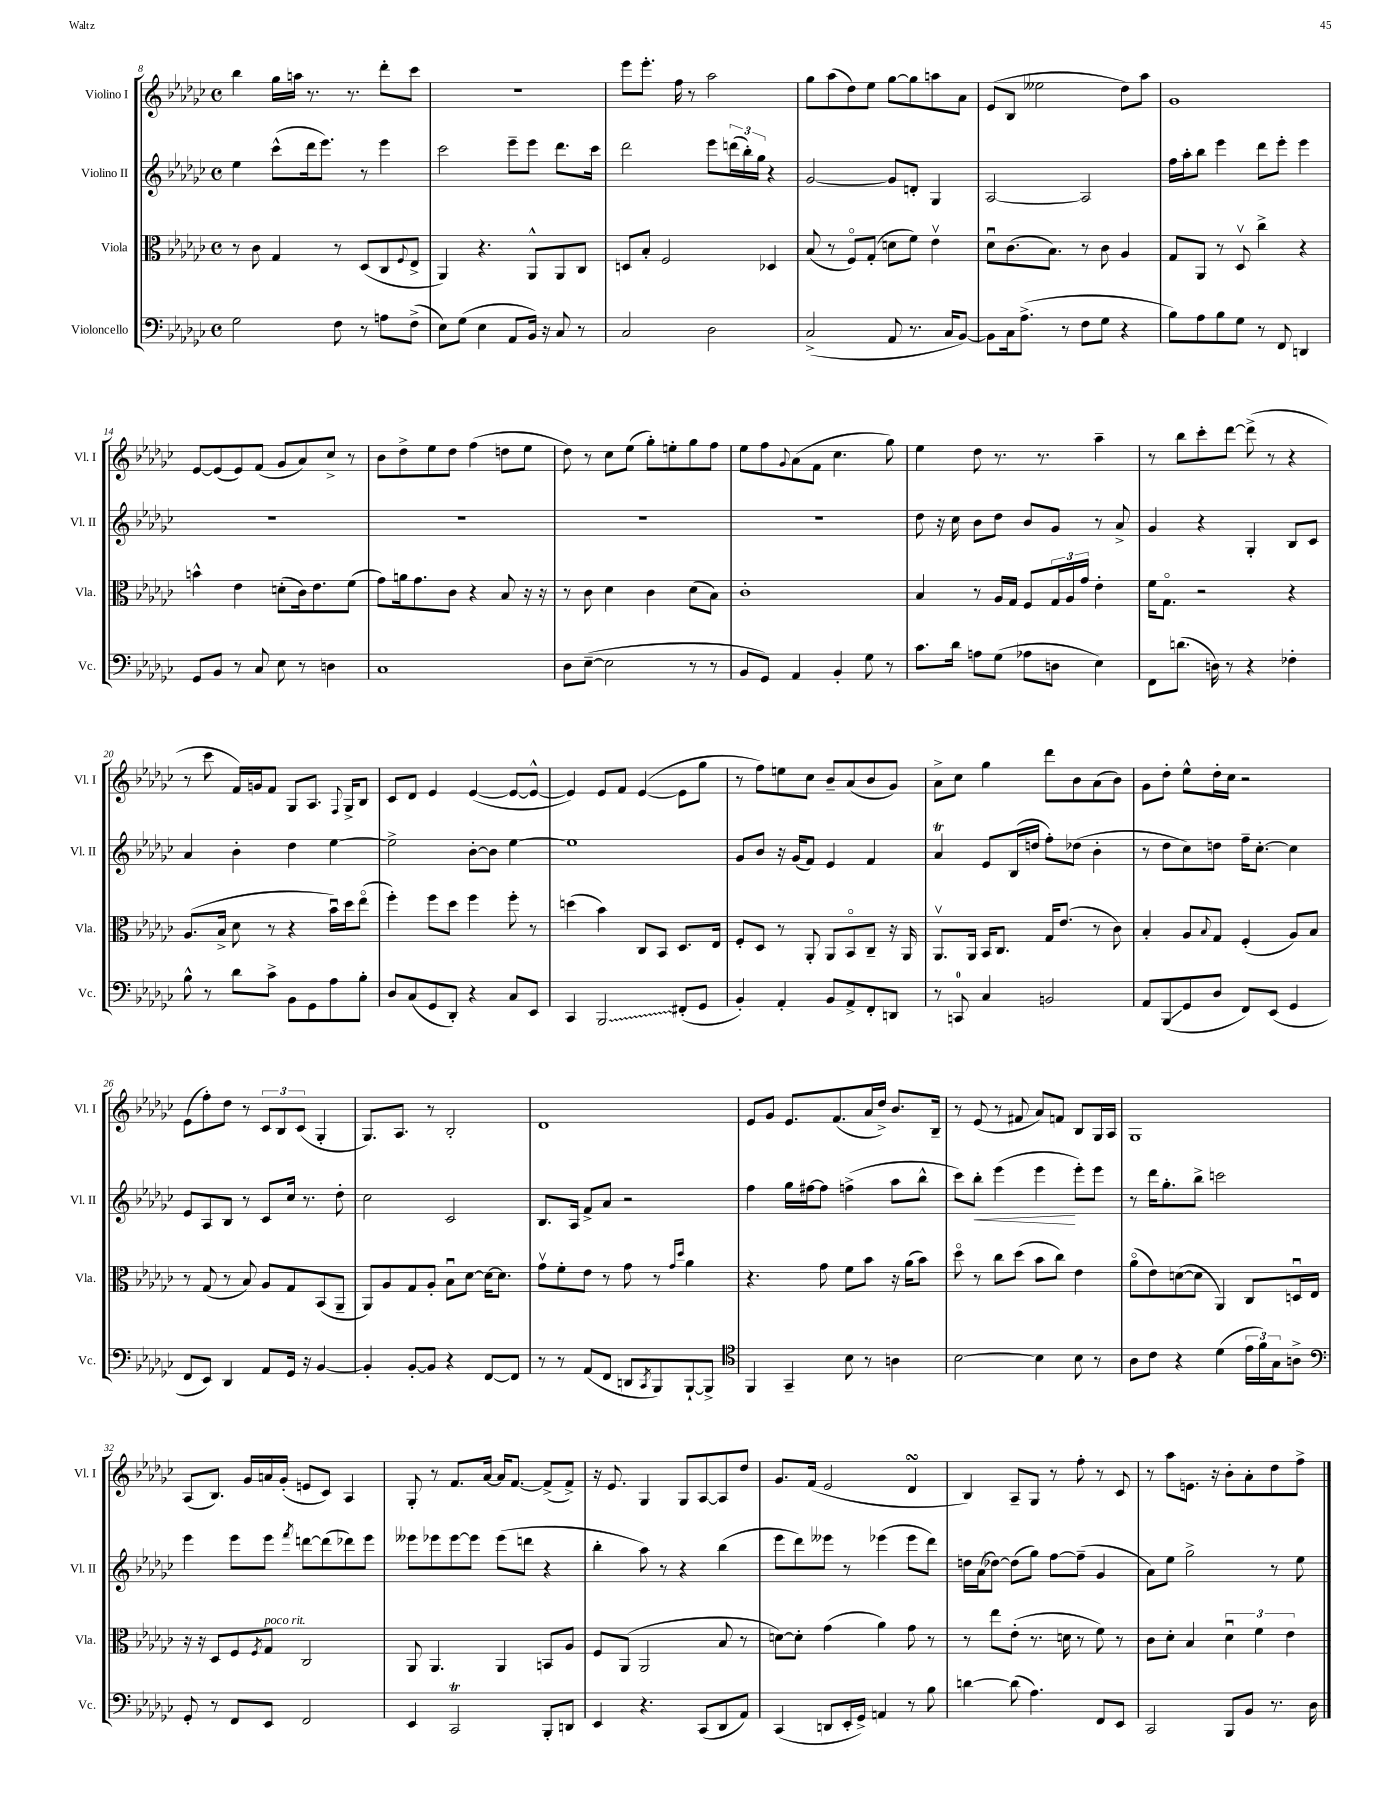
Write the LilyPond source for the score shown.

<<
\new StaffGroup <<
\new Staff = "s0" \with { instrumentName = "Violino I" shortInstrumentName = "Vl. I" } {
    \clef treble \key ges \major \defaultTimeSignature \time 4/4
    bes''4 ges''16 a''16 r8. r8. des'''8-. ces'''8 |
    R1 |
    ees'''8 ees'''8.-. f''16 r8 aes''2 |
    ges''8 aes''8( des''8) ees''8 ges''8~ ges''8 a''8 aes'8 |
    ees'8( bes8 eeses''2 des''8) aes''8 |
    ges'1 |
    ees'8~ ees'8( ees'8) f'8( ges'8 aes'8) ces''8-> r8 |
    bes'8 des''8-> ees''8 des''8 f''4( d''8 ees''8 |
    des''8) r8 ces''8 ees''8( ges''8-.) e''8-. ges''8 f''8 |
    ees''8 f''8 \appoggiatura { ges'8 } aes'8( f'8 ces''4. ges''8) |
    ees''4 des''8 r8. r8. aes''4-- |
    r8 bes''8 ces'''8-. des'''8~ des'''8->( r8 r4 |
    r8 ces'''8 f'16) g'16 f'8 ges8 aes8. \appoggiatura { f8 } ges16-> bes8 |
    ces'8 des'8 ees'4 ees'4~( ees'8~ ees'8~-^ |
    ees'4) ees'8 f'8 ees'4~( ees'8 ges''8 |
    r8 f''8) e''8 ces''8 bes'8-- aes'8( bes'8 ges'8) |
    aes'8-> ces''8 ges''4 des'''8 bes'8 aes'8( bes'8) |
    ges'8 des''8-. ees''8-^ des''16-. ces''16 r2 |
    ees'8( f''8-.) des''8 r8 \tuplet 3/2 { ces'8 bes8 ces'8( } ges4-. |
    ges8.) aes8. r8 bes2-. |
    des'1 |
    ees'8 ges'8 ees'8. f'8.( aes'16 des''16->) bes'8. bes16-- |
    r8 ees'8( r8 fis'8 aes'8) f'8 bes8 ges16 aes16 |
    ges1 |
    aes8( bes8.) ges'16 a'16 ges'16-.( e'8 ces'8) aes4 |
    ges8-. r8 f'8. aes'16~ aes'16 f'8.~ f'8->( f'8->) |
    r16 ees'8. ges4 ges8 aes8~ aes8 des''8 |
    ges'8. f'16( ees'2 des'4\turn |
    bes4) aes8-- ges8 r8 f''8-. r8 ces'8 |
    r8 aes''8 e'8. r16 bes'8-. aes'8-. des''8 f''8-> \bar "|." |
}
\new Staff = "s1" \with { instrumentName = "Violino II" shortInstrumentName = "Vl. II" } {
    \clef treble \key ges \major \defaultTimeSignature \time 4/4
    ees''4 ces'''8-^( des'''16 ees'''8.) r8 ees'''4 |
    ces'''2 ees'''8-- ees'''8 des'''8. ces'''16 |
    des'''2 ees'''8 \tuplet 3/2 { d'''16( bes''16-.) ges''16 } r4 |
    ges'2~ ges'8 d'8-. ges4 |
    aes2~ aes2 |
    f''16 aes''16-. bes''8 ees'''4 des'''8 ees'''8-. ees'''4 |
    R1 |
    R1 |
    R1 |
    R1 |
    des''8 r16 ces''16 bes'8 des''8 bes'8 ges'8 r8 aes'8-> |
    ges'4 r4 ges4-. bes8 ces'8 |
    aes'4 bes'4-. des''4 ees''4~ |
    ees''2-> bes'8~-. bes'8 ees''4~ |
    ees''1 |
    ges'8 bes'8 r16 ges'16( f'8) ees'4 f'4 |
    aes'4\trill ees'8 bes16( d''16 f''8-.) des''8( bes'4-. |
    r8 des''8 ces''8) d''8 f''16-- ces''8.~-. ces''4 |
    ees'8 aes8 bes8 r8 ces'8 ces''16 r8. des''8-. |
    ces''2 ces'2 |
    bes8. aes16 f'8-> aes'8 r2 |
    f''4 ges''16 fis''16~ fis''8 f''4->( aes''8 bes''8-^ |
    ces'''8) bes''8-.\< ees'''4( ees'''4\! ees'''8-.) ees'''8 |
    r8 des'''16 ges''8.-. bes''8-> c'''2 |
    ees'''4 ees'''8 ees'''8 \acciaccatura { f'''8 } d'''8~ d'''8( des'''8) ees'''8 |
    eeses'''8 ees'''8 ees'''8~ ees'''8 ees'''8( d'''8 r4 |
    bes''4-. aes''8) r8 r4 bes''4( |
    ees'''8 des'''8) eeses'''8 r8 ees'''4( ees'''8 des'''8) |
    d''16 aes'16( des''8~) des''8( ges''8) f''8~ f''8--( ges'4 |
    aes'8) ees''8 ges''2-> r8 ees''8 \bar "|." |
}
\new Staff = "s2" \with { instrumentName = "Viola" shortInstrumentName = "Vla." } {
    \clef alto \key ges \major \defaultTimeSignature \time 4/4
    r8 ces'8 ges4 r8 des8( ces8 \appoggiatura { f8 } ees8-> |
    aes,4) r4. aes,8-^ aes,8 ces8 |
    d8 bes8-. f2 des4 |
    bes8( r8 f8\flageolet) ges8-.( d'8 f'8) ees'4\upbow |
    des'8\downbow ces'8.( bes8.) r8 ces'8 aes4 |
    ges8 aes,8 r8 des8\upbow ces''4-> r4 |
    b'4-^ ees'4 d'8-.( ces'16) ees'8. f'8( |
    ges'8) a'16 ges'8. ces'8 r4 bes8 r16 r16 |
    r8 ces'8 des'4 ces'4 des'8( bes8) |
    ces'1-. |
    bes4 r8 aes16 ges16 f8 \tuplet 3/2 { ges16 aes16 ges'16 } ees'4-. |
    f'16 ges8.\flageolet r2 r4 |
    aes8.( bes16-> des'8 r8 r4 bes'16\downbow) des''16 ees''8\flageolet( |
    f''4-.) f''8 des''8 f''4 f''8-. r8 |
    d''4( bes'4) ces8 bes,8 des8. ees16 |
    f8-. des8 r8 aes,8-. aes,8 bes,8\flageolet ces8-- r16 aes,16 |
    aes,8.\upbow aes,16 bes,16 ces8. ges16 ees'8.( r8 ces'8) |
    bes4-. aes8 \appoggiatura { bes8 } ges8 f4-.( aes8) bes8 |
    r8 ges8( r8 bes8) aes8 ges8 bes,8( aes,8-- |
    aes,8) aes8 ges8 aes8-. bes8\downbow des'8~ des'16~ des'8. |
    ges'8\upbow f'8-. ees'8 r8 ges'8 r8 \grace { ges'16 des''16 } aes'4 |
    r4. ges'8 f'8 bes'8 r16 aes'16( bes'8) |
    des''8\flageolet r8 ces''8 des''8( bes'8 ces''8) ees'4 |
    aes'8\flageolet( ees'8) d'8~( d'8 aes,4) ces8 d16\downbow ees16 |
    r16 r16 des8 f8 \acciaccatura { f8 } ges8^\markup { \italic "poco rit." } ces2 |
    aes,8 aes,4. aes,4 b,8 aes8 |
    f8 aes,8( aes,2 bes8 r8 |
    d'8~) d'8-. ges'4( aes'4) ges'8 r8 |
    r8 ees''8 ees'8-.( r8. d'16 r8 f'8) r8 |
    ces'8 des'8-. bes4 \tuplet 3/2 { des'4\downbow f'4 ees'4 } \bar "|." |
}
\new Staff = "s3" \with { instrumentName = "Violoncello" shortInstrumentName = "Vc." } {
    \clef bass \key ges \major \defaultTimeSignature \time 4/4
    ges2 f8 r8 a8 f8->( |
    ees8) ges8( ees4 aes,8 bes,16) r16 ces8 r8 |
    ces2 des2 |
    ces2->( aes,8 r8. ces16 bes,8~) |
    bes,8 ces16 aes8.->( r8 f8 ges8 r4 |
    bes8) aes8 bes8 ges8 r8 f,8 d,4 |
    ges,8 bes,8 r8 ces8 ees8 r8 d4 |
    ces1 |
    des8 ees8~--( ees2 r8 r8 |
    bes,8 ges,8) aes,4 bes,4-. ges8 r8 |
    ces'8. des'16 a8 ges8( aes8 d8 ees4) |
    f,8 d'8.( d16) r8 r4 fes4-. |
    bes8-^ r8 des'8 ces'8-> bes,8 ges,8 aes8 bes8-. |
    des8 ces8( ges,8 des,8-.) r4 ces8 ees,8 |
    ces,4 \once \override Glissando.style = #'zigzag bes,,2\glissando fis,8-.( ges,8 |
    bes,4-.) aes,4-. bes,8 aes,8-> f,8-. d,8 |
    r8 c,8-0 ces4 b,2 |
    aes,8 bes,,8\glissando( ges,8 des8 f,8) ees,8( ges,4 |
    f,8 ees,8) des,4 aes,8 ges,16 r16 bes,4~ |
    bes,4-. bes,8~-. bes,8 r4 f,8~ f,8 |
    r8 r8 aes,8( f,8 d,8 \acciaccatura { ces,8 } bes,,8) bes,,8~-! bes,,8-> |
    \clef tenor f,4 ges,4-- bes8 r8 a4 |
    bes2~ bes4 bes8 r8 |
    aes8 ces'8 r4 des'4( \tuplet 3/2 { ees'16 f'16) ges16 } a8-> |
    \clef bass ges,8-. r8 f,8 ees,8 f,2 |
    ees,4 ces,2\trill bes,,8-. d,8 |
    ees,4 r4. ces,8( des,8 aes,8) |
    ces,4( d,8 ees,16-. ges,16->) a,4 r8 bes8 |
    d'4~ d'8( aes4.) f,8 ees,8 |
    ces,2 bes,,8 bes,8 r8. des16 \bar "|." |
}
>>
>>
\layout { \context { \Score currentBarNumber = #8 } }
